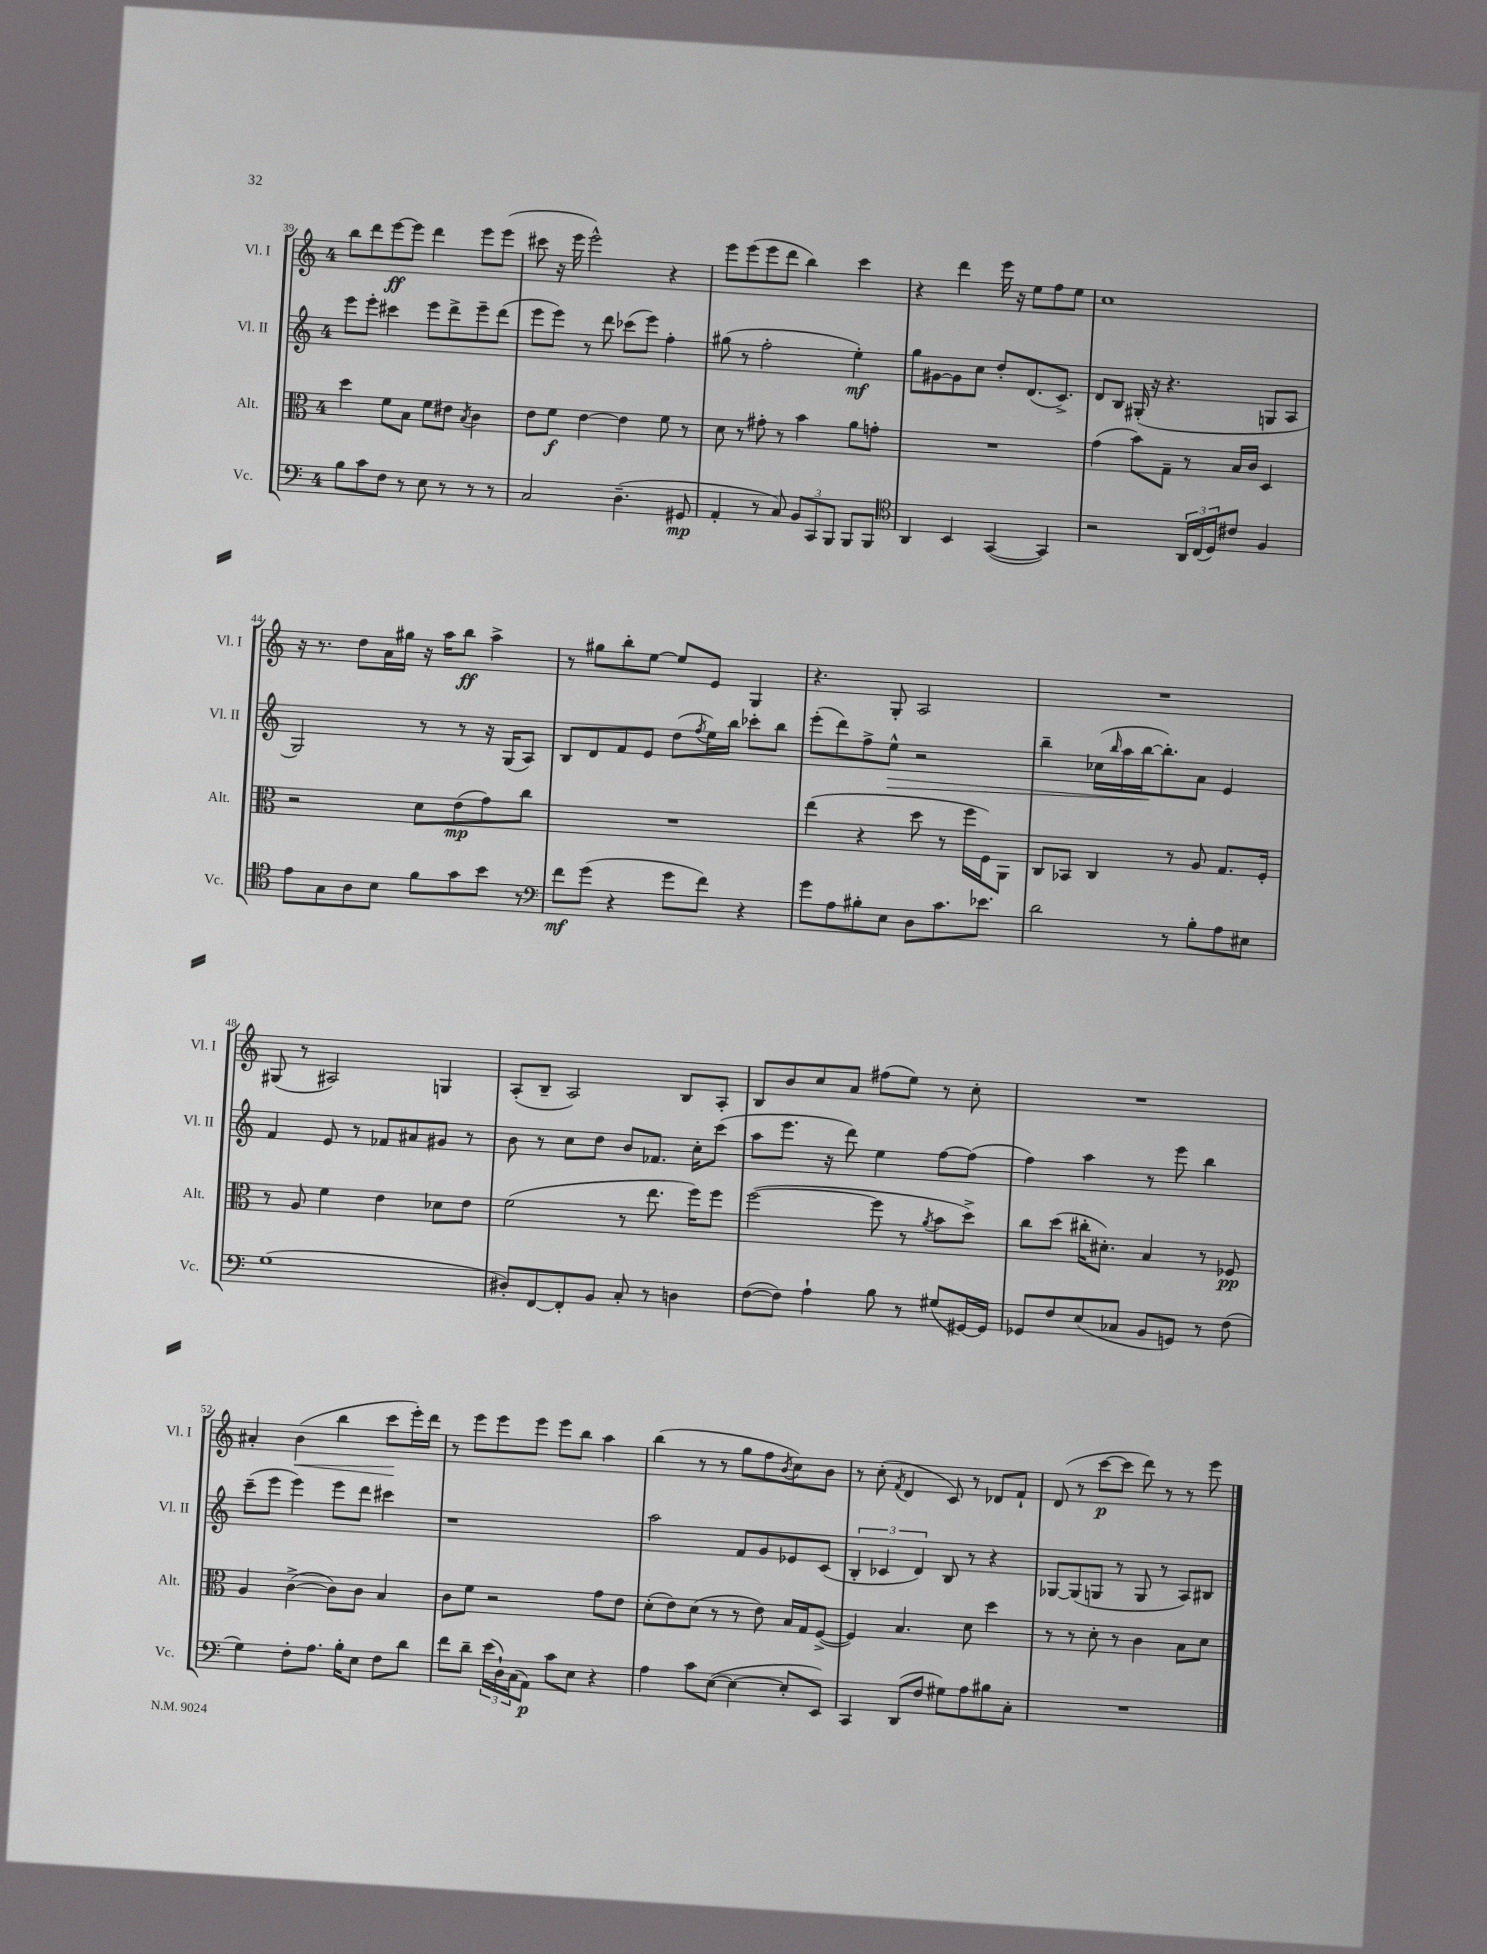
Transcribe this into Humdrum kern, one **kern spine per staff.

**kern	**kern	**kern	**kern
*staff4	*staff3	*staff2	*staff1
*clefF4	*clefC3	*clefG2	*clefG2
*k[]	*k[]	*k[]	*k[]
*M4/4	*M4/4	*M4/4	*M4/4
8B\L	4dd\	8eee\L	8bb\L
8c\	.	8eee'\J	8ddd\
8F\J	8f\L	4ccc#\	[8eee\
8r	8B\J	.	8eee\]J
8E\	8f\L	8eee\L	4ddd\
8r	8e#\J	8ddd^\	.
.	8qB/	.	.
8r	4c\	8eee~\	8eee\L
8r	.	(8ddd\J	(8eee\J
=	=	=	=
2C/	8e\L	8eee\L	8ccc#\
.	8f\J	8eee\J)	16r
.	.	.	16eee\
.	[4e\	8r	2eee^^\)
.	.	8ddd\	.
(4.D~\	4e\]	(8ccc-\L	.
.	.	8eee\J)	.
.	8f\	4ff'\	4r
8GG#/	8r	.	.
=	=	=	=
4AA'/	8d\	(8gg#\	8eee\L
.	8r	8r	(8eee\
8r	8g#'\	2ff'\	8eee\
8C/)	8r	.	8ddd\J
12BB/L	4b\	.	4bb\)
12CC/	.	.	.
12BBB/J	.	.	.
8BBB/L	8a\L	4ee'\)	4ccc\
8BBB/J	8g'\J	.	.
=	=	=	=
*clefC4	*	*	*
4AA/	1r	8gg\L	4r
.	.	[8g#\	.
4BB/	.	8g#\]	4ddd\
.	.	8cc\J	.
([4GG/	.	8dd'/L	16eee\
.	.	.	16r
.	.	(8.d/	8ee\L
4GG/])	.	.	8ff\
.	.	8.c^/J)	.
.	.	.	8ee\J
=	=	=	=
2r	(4g\	8d/L	1cc
.	.	8B/J	.
.	8b\L)	(16G#'/	.
.	.	16r	.
.	8G~\J	4.r	.
24AA/LL	8r	.	.
(24C/	.	.	.
24D/J)	.	.	.
8c#/J	16B/LL	.	.
.	16c/JJ	.	.
4F/	4D/	8G/L	.
.	.	8A/J	.
=	=	=	=
8e\L	2r	2G/)	16r
.	.	.	8.r
8G\	.	.	.
8A\	.	.	8dd\L
8B\J	.	.	16a\L
.	.	.	16gg#\JJ
8f\L	8d\L	8r	16r
.	.	.	16aa\LK
8g\	(8e\	8r	8bb\J
8b\J	8g\)	16r	4aa^\
.	.	(16G/LK	.
8r	8cc\J	8A/J)	.
=	=	=	=
*clefF4	*	*	*
8f\L	1r	8B/L	8r
(8g\J	.	8d/	8gg#\L
4r	.	8f/	8bb'\
.	.	8e/J	[8ee\J
8g\L	.	(8dd\L	8ee/]L
.	.	8qff/	.
8f\J)	.	16ee\L)	8e/J
.	.	16bb\JJ	.
4r	.	8ccc-'\L	4G/
.	.	8bb\J	.
=	=	=	=
8g\L	(4ee\	(8eee'\L	4.r
8A\	.	8ddd\)	.
8B#'\	4r	8ff^\	.
8E\J	.	8ee^^\J	8G'/
8D\L	8dd\	2r	2A/
8.c\	8r	.	.
.	16ff\LL	.	.
8.e-\J	16F\J)	.	.
.	8AA\J	.	.
=	=	=	=
2d\	8C/L	4bb~\	1r
.	8BB-/J	.	.
.	4C/	(16cc-\LL	.
.	.	16qqbb/	.
.	.	16aa\	.
.	.	[16bb\J	.
.	.	8.bb'\])	.
8r	8r	.	.
8B'\L	8A/	8a\J	.
8A\	8.G/L	4e/	.
8E#\J	.	.	.
.	16F'/Jk	.	.
=	=	=	=
(1G	8r	4f/	(8G#/
.	8A/	.	8r
.	4f\	8e/	2A#/)
.	.	8r	.
.	4e\	8f-/L	.
.	.	8a#/	.
.	8d-\L	8g#/J	4G/
.	8e\J	8r	.
=	=	=	=
8D#'/L)	(2f\	8b\	(8A'/L
[8FF/	.	8r	8B~/J
8FF'/]	.	8cc\L	2A/)
8BB/J	.	8dd\J	.
8C'/	8r	8b/L	.
8r	8.ee\	8.f-/J	.
4D\	.	.	8B/L
.	16ff\LK)	16cc'\LK	.
.	8ff\J	(8ccc\J	8A'/J
=	=	=	=
([8F\L	([2ff\	8aa\L	8B/L
8F\]J)	.	8.eee\J	8b/
4A`\	.	.	8cc/
.	.	16r	.
.	.	8ddd\)	8a/J
8B\	8ff\]	4ee\	(8ff#\L
8r	8r	.	8ee\J)
.	8qa/	.	.
(8G#/L	8b\L	[8ff\L	8r
[16GG#/L)	8dd^\J)	(8ff\]J	8cc'\
16GG#/]JJ	.	.	.
=	=	=	=
8GG-/L	8cc\L	4ff\)	1r
8F/	(8dd\J	.	.
(8E/	16cc#'\LK	4aa\	.
.	8.d#'\J)	.	.
8C-/J	.	.	.
8BB/L	4B/	8r	.
8GG/J)	.	8eee\	.
8r	8r	4bb\	.
(8F\	8F-/	.	.
=	=	=	=
4G\)	4A/	(8ccc~\L	4a#'/
.	.	8eee\J	.
8F'\L	([4c^\	4eee\)	(4b\
8.A\J	.	.	.
.	8c\]L)	8eee\L	4bb\
16B'\LK	.	.	.
8E\J	8c\J	8ddd\J	.
8F\L	4B/	4ccc#\	8ccc\L
8d\J	.	.	16eee'\L)
.	.	.	16ddd\JJ
=	=	=	=
8f\L	8c\L	1r	8r
8d~\J	8f\J	.	8eee\L
(24e\LL	2r	.	8eee\
24D`\)	.	.	.
(24C\J	.	.	.
8AA\J)	.	.	8eee\J
8c\L	.	.	8eee\L
8E\J	.	.	8bb\J
4r	8g\L	.	4aa\
.	8e\J	.	.
=	=	=	=
4A\	(8d'\L	2aa\	(4bb\
.	8e\)	.	.
8c\L	(8d\J	.	8r
([8E\J	8r	.	8r
4E\_	8r	8f/L	8gg\L
.	8e\)	8g/	8ff\
.	.	.	8qb/
8E'/]L	16B/LL	8e-/	8cc\)
.	16G/J	.	.
8EE/J)	([8F^/J	(8c/J	8b\J
=	=	=	=
4CC/	4F/])	6B'/	8r
.	.	.	(8cc'\
.	.	6c-/	.
.	.	.	8qf/
(8DD/L	4.B/	.	4d/
.	.	6d/)	.
8F/J	.	.	.
8G#\L)	.	8B/	8c/)
8A\	8d\	8r	8r
8B#\	4dd\	4r	8d-/L
8C'\J	.	.	8f`/J
=	=	=	=
1r	8r	[8G-/L	(8d/
.	8r	(8G-/]	8r
.	8d'\	8G/J	[8ccc\L
.	8r	8r	8ccc\]J
.	4c\	8G/	8ddd\)
.	.	8r	8r
.	8B\L	8A/L)	8r
.	8d\J	8B#/J	8eee\
==	==	==	==
*-	*-	*-	*-
